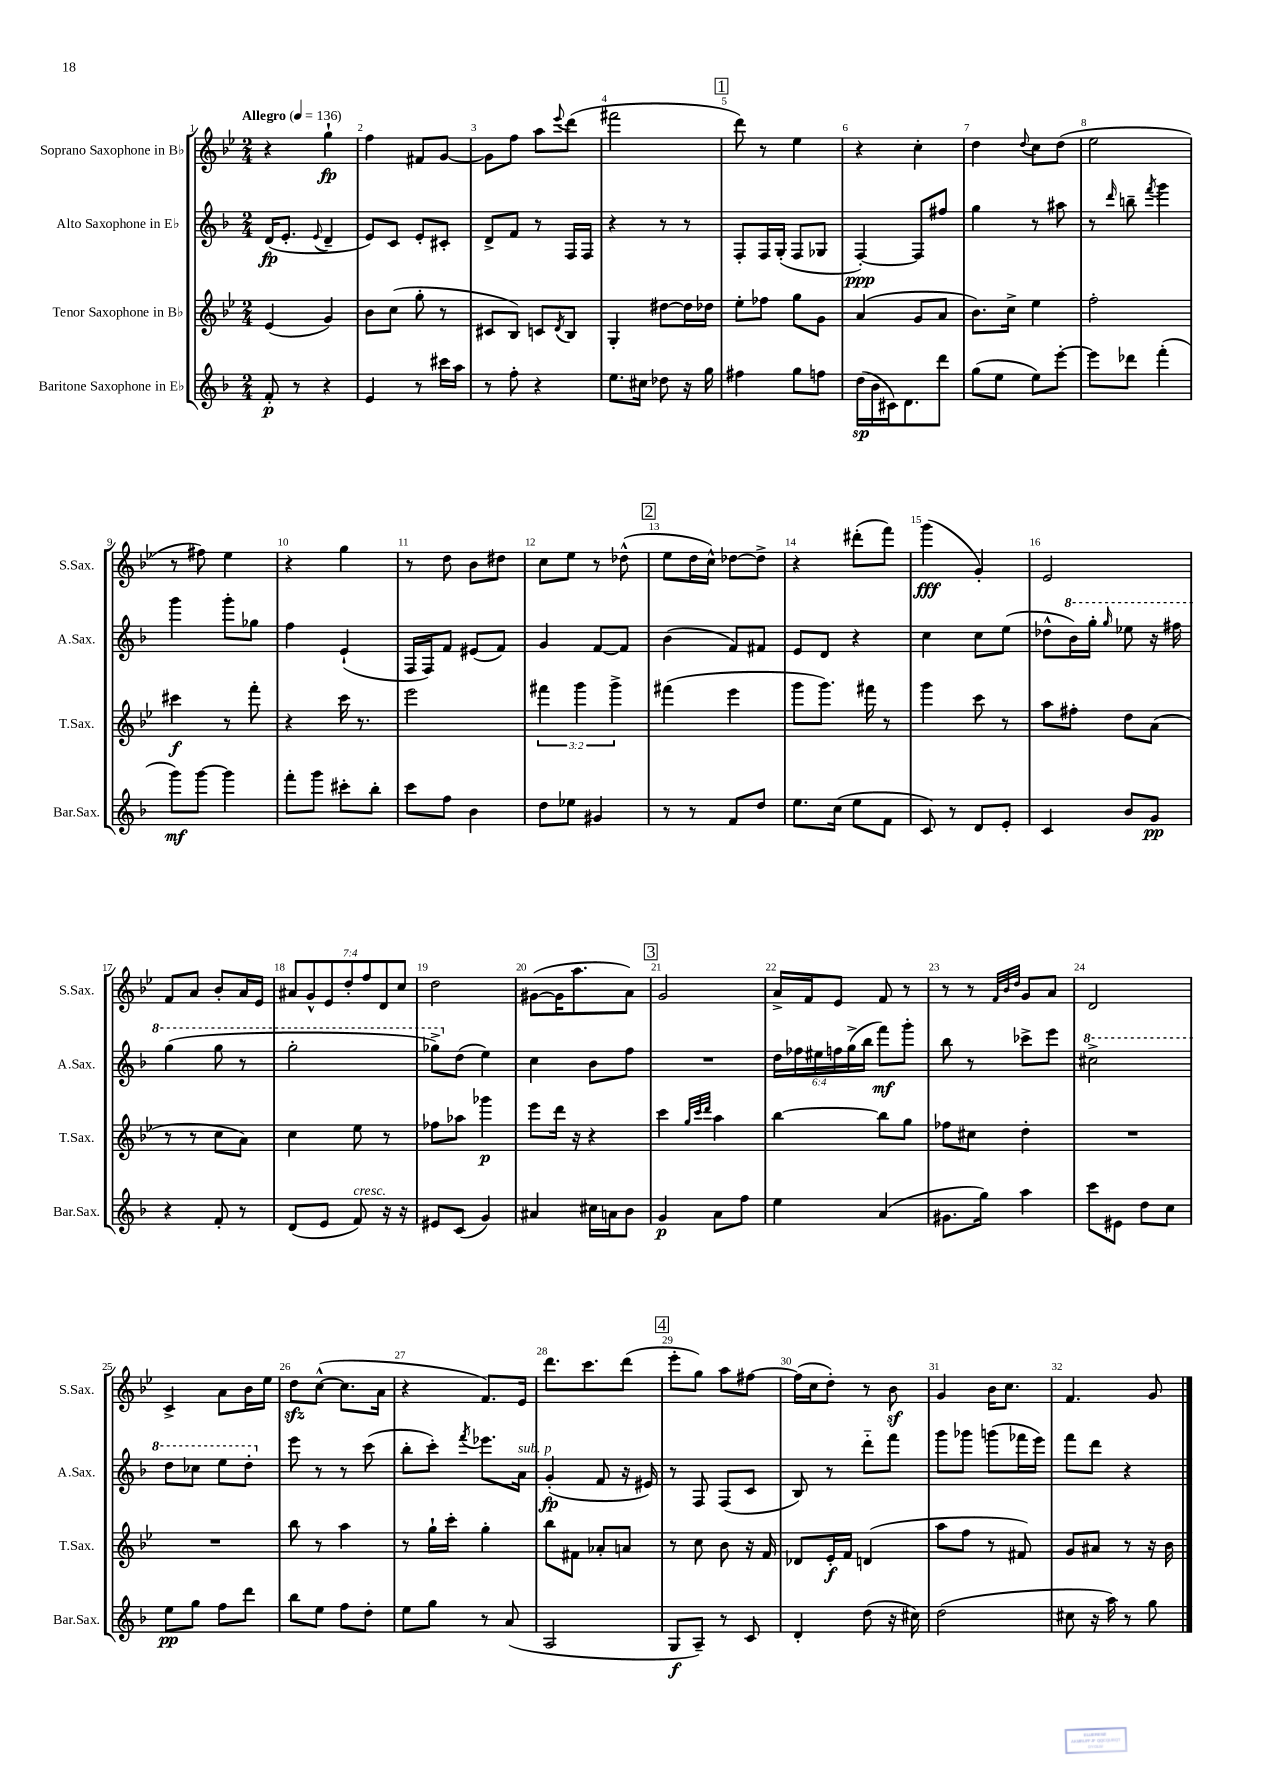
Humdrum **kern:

**kern	**kern	**kern	**kern
*staff4	*staff3	*staff2	*staff1
*clefG2	*clefG2	*clefG2	*clefG2
*k[b-]	*k[b-e-]	*k[b-]	*k[b-e-]
*M2/4	*M2/4	*M2/4	*M2/4
*MM136	*MM136	*MM136	*MM136
8f'	(4e-	(16d	4r
.	.	8.e'	.
8r	.	.	.
.	.	8qqe	.
4r	4g)	4d~	4gg`
=	=	=	=
4e	8b-	8e)	4ff
.	(8cc	8c	.
8r	8gg'	8e'	8f#
16ccc#	8r	8c#'	[8g
16aa	.	.	.
=	=	=	=
8r	8c#	8d^	8g]
8ff'	8B-)	8f	8ff
4r	8c	8r	8aa
.	8qd	.	8qqeee-
.	8B-	16F	(8ddd
.	.	16F	.
=	=	=	=
8.ee	4G'	4r	2fff#
16cc#	.	.	.
8dd-	[8dd#	8r	.
16r	16dd#]	8r	.
16gg	16dd-	.	.
=	=	=	=
4ff#	8ee-'	8F'	8ddd)
.	8ff-	16F	8r
.	.	(16G'	.
8gg	8gg	8F	4ee-
8ff	8g	8G-	.
=	=	=	=
(16dd	(4a	[4F')	4r
16b-	.	.	.
16c#)	.	.	.
8.d	.	.	.
.	8g	8F]	4cc'
8ddd	8a	8ff#	.
=	=	=	=
(8gg	8.b-)	4gg	4dd
8ee	.	.	.
.	16cc^	.	.
.	.	.	8qqdd
8ee)	4ee-	8r	8cc
[8eee'	.	8aa#	(8dd
=	=	=	=
8eee]	2ff'	8r	2ee-
.	.	16qqddd	.
8ddd-	.	8bb~	.
.	.	8qfff	.
(4fff'	.	4ggg	.
=	=	=	=
8ggg)	4ccc#	4ggg	8r
[8ggg	.	.	8ff#)
4ggg]	8r	8ggg'	4ee-
.	8fff'	8gg-	.
=	=	=	=
8fff'	4r	4ff	4r
8ggg	.	.	.
8ccc#'	16ccc	(4e`	4gg
.	8.r	.	.
8bb-'	.	.	.
=	=	=	=
8ccc	2eee-	16F	8r
.	.	16F)	.
8ff	.	8f	8dd
4b-	.	(8e#	8b-
.	.	8f)	8dd#
=	=	=	=
8dd	6fff#	4g	8cc
8ee-	.	.	8ee-
.	6ggg	.	.
4g#	.	[8f	8r
.	6ggg^	.	.
.	.	8f]	(8dd-^^
=	=	=	=
8r	(4fff#	(4b-	8ee-
8r	.	.	16dd
.	.	.	16cc^^)
8f	4eee-	8f)	[8dd-
8dd	.	8f#	8dd-^]
=	=	=	=
8.ee	8ggg	8e	4r
.	8.ggg)	8d	.
(16cc	.	.	.
8ee	.	4r	(8ddd#'
.	16fff#	.	.
8f	8r	.	8fff)
=	=	=	=
8c)	4ggg	4cc	(4ggg
8r	.	.	.
8d	8ccc	8cc	4g')
8e'	8r	(8ee	.
=	=	=	=
4c	8aa	8dd-^^	2e-
.	8ff#'	16bb-)	.
.	.	16ggg'	.
.	.	16qqggg	.
8b-	8dd	8eee-	.
8g	(8a	16r	.
.	.	16fff#	.
=	=	=	=
4r	8r	(4ggg	8f
.	8r	.	8a
8f'	8cc	8ggg	8b-'
8r	8a)	8r	16a
.	.	.	16e-
=	=	=	=
(8d	4cc	2ggg'	14a#
.	.	.	14g^^
8e	.	.	.
.	.	.	14e-
.	.	.	14dd'
8f)	8ee-	.	.
.	.	.	14ff
.	.	.	14d
16r	8r	.	.
.	.	.	14cc
16r	.	.	.
=	=	=	=
8e#	8ff-	8ggg-^)	2dd
(8c	8aa-	(8dd	.
4g)	4ggg-	4ee)	.
=	=	=	=
4a#	8eee-	4cc	([8g#
.	16ddd	.	16g#]
.	16r	.	8.aa
16cc#	4r	8b-	.
16a	.	.	.
8b-	.	8ff	8a)
=	=	=	=
4g	4ccc	2r	2g
.	32qqgg	.	.
.	32qqccc	.	.
.	32qqddd	.	.
8a	4aa	.	.
8ff	.	.	.
=	=	=	=
4ee	[4bb-	24dd	16a^
.	.	24ff-	.
.	.	.	16f
.	.	24ee#	.
.	.	24ff	8e-
.	.	(24gg^	.
.	.	24bb-	.
(4a	8bb-]	8fff)	8f
.	8gg	8ggg'	8r
=	=	=	=
8.g#	8ff-	8bb-	8r
.	8cc#	8r	8r
16gg)	.	.	.
.	.	.	32qqf
.	.	.	32qqb-
.	.	.	32qqdd
4aa	4dd'	8ccc-^	8g
.	.	8eee	8a
=	=	=	=
8ccc	2r	2ccc#^	2d
8e#	.	.	.
8dd	.	.	.
8cc	.	.	.
=	=	=	=
8ee	2r	8ddd	4c^
8gg	.	8ccc-	.
8ff	.	8eee	8a
8ddd	.	8ddd'	16b-
.	.	.	16ee-
=	=	=	=
8bb-	8bb-	8eee	8dd
8ee	8r	8r	([8cc^^
8ff	4aa	8r	8.cc]
8dd'	.	(8ccc	.
.	.	.	16a
=	=	=	=
8ee	8r	8bb-'	4r
8gg	16gg`	8ccc')	.
.	16ccc'	.	.
.	.	8qfff	.
8r	4gg'	8.eee-	8.f)
(8a	.	.	.
.	.	16a	16e-
=	=	=	=
2A	8bb-	(4g'	8.ddd
.	8f#	.	.
.	.	.	8.ccc
.	8a-'	8f	.
.	8a	16r	(8ddd
.	.	16e#)	.
=	=	=	=
8G	8r	8r	8eee-'
8A~)	8cc	8F	8gg)
8r	8b-	(8F	8aa
8c	16r	8c	[8ff#
.	16f	.	.
=	=	=	=
4d'	8d-	8B-)	(16ff#]
.	.	.	16cc
.	16e-'	8r	8dd')
.	16f	.	.
(8dd	(4d	8ddd'~	8r
16r	.	8fff	8b-
16cc#)	.	.	.
=	=	=	=
(2dd	8aa	8ggg	4g
.	8ff	8ggg-	.
.	8r	(8ggg	16b-
.	.	.	8.cc
.	8f#)	16fff-	.
.	.	16eee)	.
=	=	=	=
8cc#	8g	8fff	4.f
16r	8a#	8ddd	.
16aa)	.	.	.
8r	8r	4r	.
8gg	16r	.	8g
.	16b-	.	.
==	==	==	==
*-	*-	*-	*-
